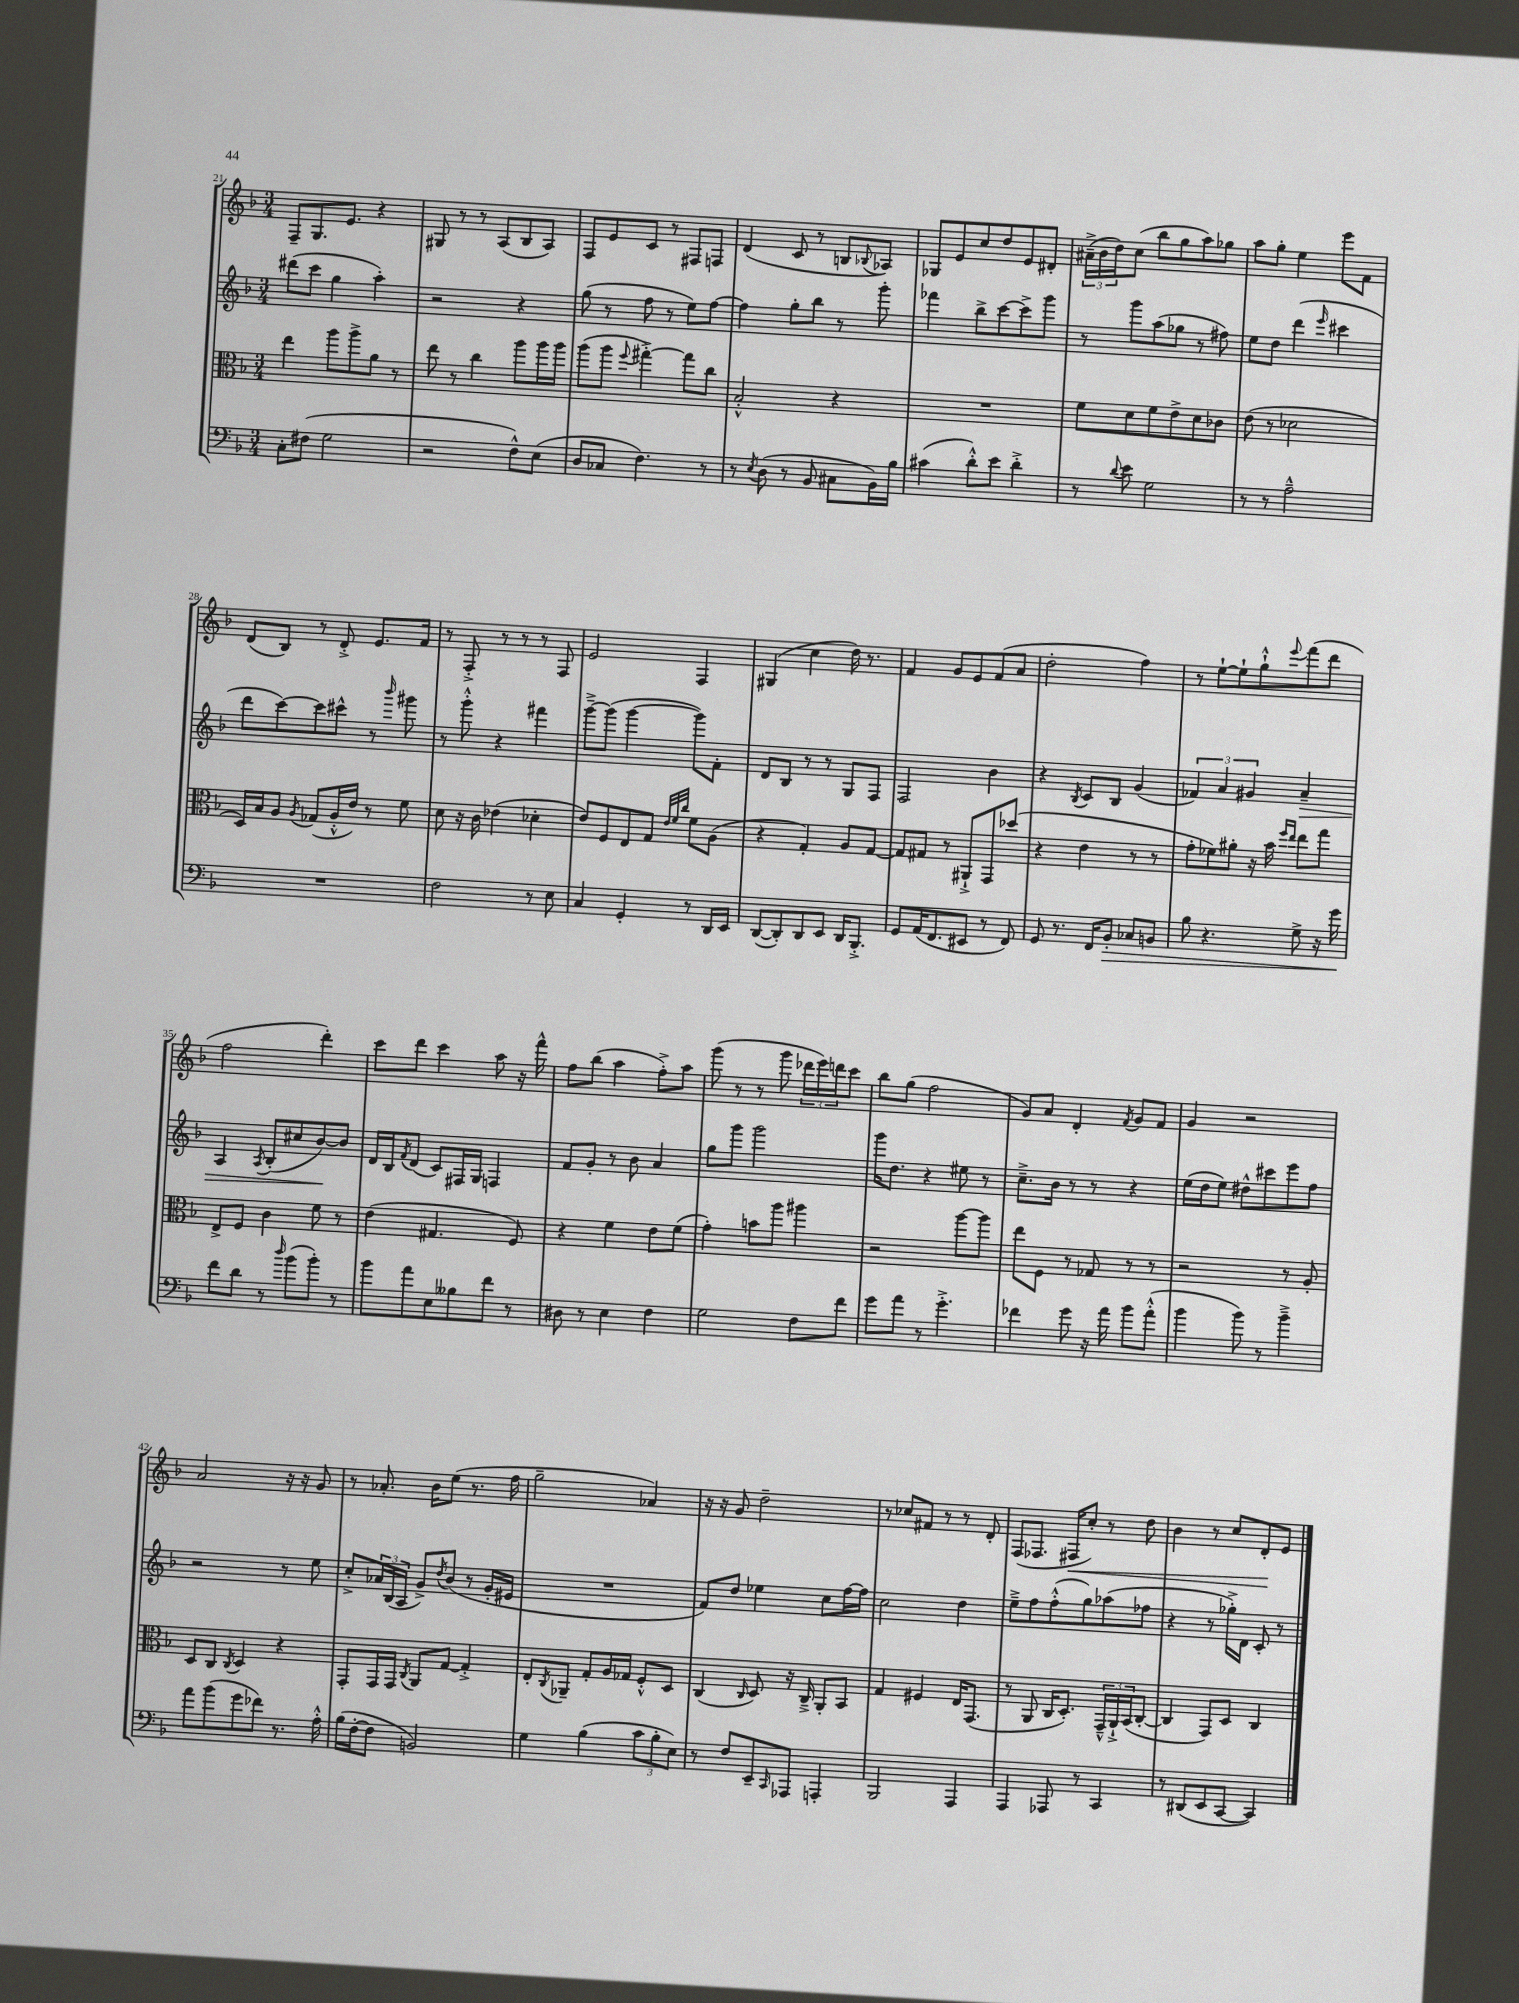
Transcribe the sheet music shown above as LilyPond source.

<<
\new StaffGroup <<
\new Staff = "s0" {
    \clef treble \key f \major \numericTimeSignature \time 3/4
    f8-- g8. e'8. r4 |
    gis8 r8 r8 a8( bes8 a8) |
    f8 e'8 c'8 r8 fis8 f8 |
    d'4( c'8 r8 b8 \appoggiatura { bes8 } aes8) |
    ges8 e'8 c''8 d''8 e'8 dis'8-. |
    \tuplet 3/2 { ais'16--->( bes'16 d''16) } c''8( bes''8 g''8 a''8) ges''8 |
    a''8 g''8-. e''4 e'''8 f'8 |
    d'8( bes8) r8 d'8-.-> e'8. f'16 |
    r8 f8-.-> r8 r8 r8 f8 |
    e'2 f4 |
    gis4( c''4 d''16) r8. |
    f'4 g'8 e'8 f'8( a'8 |
    d''2-. f''4) |
    r8 e''8~-! e''8-! g''8-!-^ \appoggiatura { e'''8 } f'''8( d'''8 |
    f''2 d'''4-.) |
    c'''8 d'''8 c'''4 a''8 r16 f'''16-^ |
    f''8 bes''8( a''4 f''8-.->) a''8 |
    g'''8( r8 r8 g'''8 \tuplet 3/2 { des'''16 e'''16) d'''16 } c'''8 |
    bes''8 g''8( f''2 |
    g'8) a'8 d'4-. \acciaccatura { f'8 } g'8 f'8 |
    g'4 r2 |
    a'2 r16 r16 g'8 |
    r8 aes'8.-. bes'16 e''8( r8. f''16 |
    g''2-- aes'4) |
    r16 r16 g'8 d''2-- |
    r8 ces''8 fis'8 r8 r8 d'8-. |
    f8( fes8. fis16\< c''8-.) r8 d''8 |
    bes'4 r8 c''8 d'8-.\! e'8 \bar "|." |
}
\new Staff = "s1" {
    \clef treble \key f \major \numericTimeSignature \time 3/4
    dis'''8( c'''8 g''4 a''4-.) |
    r2 r4 |
    g''8( r8 f''8 r8 e''8) f''8~ |
    f''4 g''8-. bes''8 r8 g'''8-. |
    fes'''4 bes''8-> c'''8~ c'''8-> g'''8 |
    r8 g'''8 a''8( ges''8 r8 fis''8) |
    e''8 d''8 d'''4( \grace { e'''16 } cis'''4 |
    d'''8 c'''8~) c'''8 cis'''8-^ r8 \grace { bes'''16 } gis'''8 |
    r8 g'''8-.-^ r4 fis'''4 |
    g'''8~---> g'''8( g'''4~ g'''8) f'8-. |
    d'8 bes8 r8 r8 g8 f8 |
    f2 bes'4 |
    r4 \acciaccatura { bes8 } c'8 bes8 g'4( |
    \tuplet 3/2 { fes'4) a'4 gis'4 } a'4--\> |
    a4 \acciaccatura { a8 } bes8-.( cis''8 bes'8~\!) bes'8 |
    d'16 bes16 \acciaccatura { f'8 } d'8( c'8) fis16 g16 f4 |
    f'8 g'8-. r8 bes'8 a'4 |
    g''8 g'''8 g'''2 |
    g'''16 d''8. r4 eis''8 r8 |
    c''8.---> bes'16 r8 r8 r4 |
    e''16( d''16 e''8) dis''8-^ cis'''8 e'''8 f''8 |
    r2 r8 e''8 |
    c''8-.-> \tuplet 3/2 { aes'16 bes16( a16 } g'8->) \acciaccatura { d''8 } bes'8( r8 g'16-. eis'16 |
    R2. |
    f'8) d''8 ees''4 c''8 f''16~ f''16 |
    c''2 d''4 |
    e''8---> f''8 f''8-.-^( g''8) aes''8( fes''8 |
    r4 r8 ges''16-.->) d'16 c'8-. r8 \bar "|." |
}
\new Staff = "s2" {
    \clef alto \key f \major \numericTimeSignature \time 3/4
    e''4 a''8 a''8-> a'8 r8 |
    e''8 r8 c''4 a''8 a''16 a''16 |
    a''8( a''8 \appoggiatura { f''8 } gis''4~-.->) gis''8 c''8 |
    bes2-.-^ r4 |
    R2. |
    f'8 d'8 f'8 e'8-> d'8 ces'8 |
    e'8( r8 des'2 |
    d16) bes16 a8 \acciaccatura { a8 } ges8( a16-.-^ e'16) r8 f'8 |
    d'8 r16 c'16 ees'4( des'4-. |
    e'8) f8 e8 g8 \grace { e'32 f'32 c''32 } f'8 a8( |
    r4 g4-.) a8 g8~ |
    g8 gis8 r8 ais,8-!-> g,8 des''8( |
    r4 e'4 r8 r8 |
    g'8-. fes'8) ais'8-. r16 bes'16 \grace { f''16 e''16 } e''8 g''8 |
    e8-> f8 c'4 f'8 r8 |
    e'4( gis4. f8) |
    r4 f'4 e'8 f'8( |
    g'4-.) b'8 a''8 ais''4 |
    r2 a''8~ a''8 |
    e''8 f8 r8 ges8 r8 r8 |
    r2 r8 a8-. |
    d8 c8 \acciaccatura { c8 } d4 r4 |
    g,8-. g,16 g,16 \acciaccatura { c8 } a,8 g8~ g4-.-> |
    e8-. \acciaccatura { c8 } aes,8-- g8-. a16 ges16 f8-.-^ d8 |
    c4( \grace { c16 } d8) r16 c16---> a,8-. bes,8 |
    g4 fis4 e16 g,8.( |
    r8 a,8 c16 d8.-.) \tuplet 3/2 { g,16---^ a,16-!-> bes,16( } c8~-. |
    c4 g,8) d8 c4 \bar "|." |
}
\new Staff = "s3" {
    \clef bass \key f \major \numericTimeSignature \time 3/4
    c8-. fis8( g2 |
    r2 f8-^) e8( |
    d8 ces8 f4.) r8 |
    r8 \acciaccatura { e8 } d8( r8 bes,8 cis8 bes,16) bes16 |
    cis'4( d'8-.-^) e'8 d'4-.-> |
    r8 \appoggiatura { d'8 } e'8 g2 |
    r8 r8 a2---^ |
    R2. |
    f2 r8 e8 |
    c4 g,4-. r8 d,16 e,16 |
    d,8~( d,8-.) d,8 e,8 d,16 bes,,8.-.-> |
    g,8 a,16( f,8. eis,8 r8 f,8) |
    g,8 r8. f,16 bes,8-.\> ces8 b,8 |
    bes8 r4. g8-> r16 g'16\! |
    f'8 d'8 r8 \grace { d''16 } bes'8( bes'8-.) r8 |
    bes'8 a'8 e8 beses8 f'8 r8 |
    dis8 r8 e4 f4 |
    g2 f8 f'8 |
    g'8 a'8 r8 g'4.-.-> |
    fes'4 g'8 r16 a'16 bes'8 a'8-.-^( |
    bes'4 bes'8) r8 bes'4---> |
    a'8 bes'8( g'8 fes'8) r8. a16-.-^ |
    bes16( f16~-. f8 b,2) |
    g4 bes4( \tuplet 3/2 { c'8 bes8-. e8) } |
    r8 f8 e,8-- \grace { c,16 } aes,,8 a,,4-. |
    bes,,2 a,,4 |
    a,,4 aes,,8 r8 c,4 |
    r8 dis,8( e,8 c,8~ c,4) \bar "|." |
}
>>
>>
\layout { \context { \Score currentBarNumber = #21 } }
